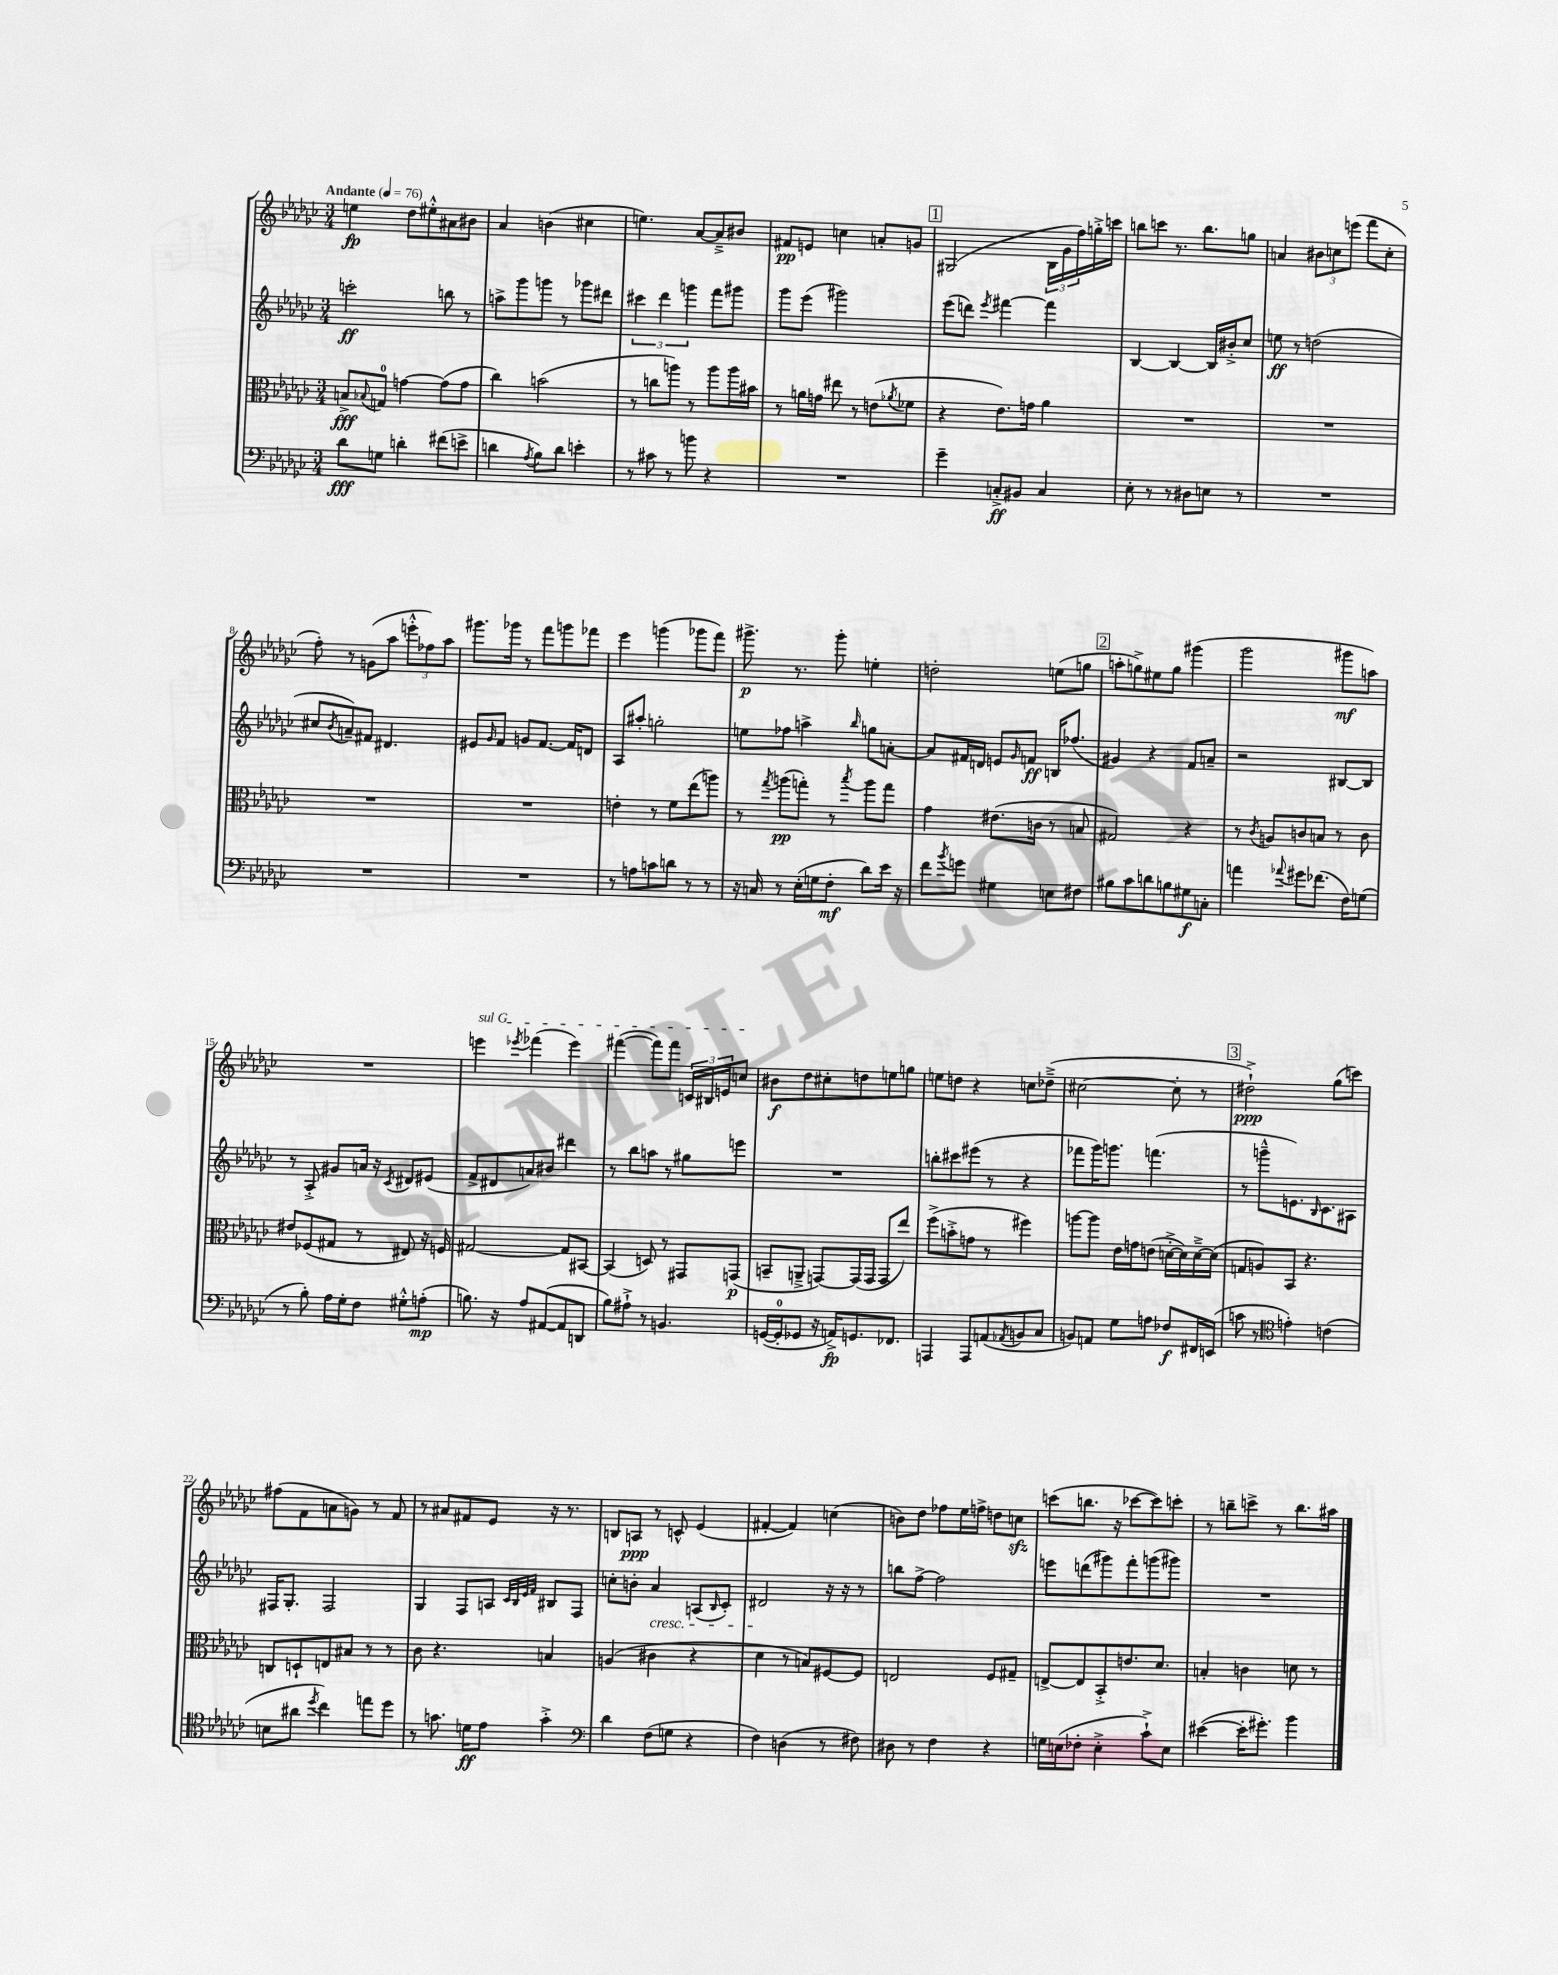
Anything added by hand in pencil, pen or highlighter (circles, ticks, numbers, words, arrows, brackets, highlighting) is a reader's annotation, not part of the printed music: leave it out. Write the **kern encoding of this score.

**kern	**kern	**kern	**kern
*staff4	*staff3	*staff2	*staff1
*clefF4	*clefC3	*clefG2	*clefG2
*k[b-e-a-d-g-c-]	*k[b-e-a-d-g-c-]	*k[b-e-a-d-g-c-]	*k[b-e-a-d-g-c-]
*M3/4	*M3/4	*M3/4	*M3/4
*MM76	*MM76	*MM76	*MM76
8d-	8B^	2ccc'	4ee
.	8qqB-	.	.
8G	8G	.	.
4d'	[4g	.	8dd-
.	.	.	8ee#'^^
(8f#	(8g]	8bb	8a#
8e^	8g	8r	8b#
=	=	=	=
4d	4cc-)	8aa^	4a-
.	.	8ggg-	.
8qA-	.	.	.
8B-)	(2b	8ggg	(4b
8d	.	8r	.
4e'	.	8ggg-	4cc#
.	.	8ddd#	.
=	=	=	=
8r	8r	6ccc#	4.ee)
8c#	8cc	.	.
.	.	6ddd-	.
8r	8aa)	.	.
.	.	6ggg	.
8b	8r	.	[8a-
4r	8aa	8fff	8a-~^]
.	16aa	8ggg#	8b#
.	16b#	.	.
=	=	=	=
2.r	8r	8ggg-	8f#
.	16a	(8eee-	8e
.	16g	.	.
.	8ee#	2ggg#)	4cc
.	8r	.	.
.	(8e	.	8a'
.	8qa-	.	.
.	8f-	.	8g
=	=	=	=
4g-~	4r	(8eee-	(2G#
.	.	8ddd)	.
.	.	8qeee-	.
8C'^	8.e-)	[4fff#	.
8BB#	.	.	.
.	16g	.	.
4C	4a-	4fff#]	24B-
.	.	.	24g-
.	.	.	24ff)
.	.	.	16gg'^
.	.	.	16ccc
=	=	=	=
8E-'	2.r	[4B-	8bb
8r	.	.	8ccc
8r	.	4B-_	8.r
8D#	.	.	.
.	.	.	8.bb
8E	.	16B-]	.
.	.	16b#'^	.
8r	.	8cc-	8gg
=	=	=	=
2.r	2.r	8ee	4a
.	.	8r	.
.	.	(2dd	12b#
.	.	.	12cc
.	.	.	(12eee
.	.	.	8fff
.	.	.	8cc'
=	=	=	=
2.r	2.r	8cc#	8ff')
.	.	8qb-	.
.	.	8a~)	8r
.	.	8f#	(8g
.	.	4.d#	8aa-
.	.	.	12eee'^^
.	.	.	12ff-)
.	.	.	12aa-
=	=	=	=
2.r	2.r	8e#	8.ggg#
.	.	16qqg-	.
.	.	8f	.
.	.	.	16ggg-
.	.	8g	8r
.	.	[8.f	8fff
.	.	.	8ggg
.	.	16f]	.
.	.	8d	8fff-
=	=	=	=
8r	4e'	8A-	4eee-
8A	.	8aa#'	.
8c	8r	2gg'	(4ggg
8d	8f	.	.
8r	(8ee-	.	8ggg-
8r	8aa)	.	8fff)
=	=	=	=
16r	8r	8ee	8.ggg#^
16C	.	.	.
.	8qgg-	.	.
8r	(8aa	8ff-	.
.	.	.	8.r
(16E-'	8gg')	4aa^	.
16G	.	.	.
8F'	8r	.	8ggg#'
.	8qbb-	16qqbb-	.
8d-)	8aa	8gg	4ee'
16e-	8gg	[8a'	.
16r	.	.	.
=	=	=	=
8f	4g-	8a]	2dd'
8qb-	.	.	.
8g	.	16f#	.
.	.	16d	.
4G#	(8.e#	8e	.
.	.	16qqg-	.
.	.	8f	.
.	16c	.	.
8E	8r	16B	(8ee
.	.	(8.ff-	.
8F#	8B	.	8gg
=	=	=	=
8B#	2G#)	4g#)	8aa'
8c-	.	.	8gg^)
8d	.	4r	8ee#
8B	.	.	8gg
8G#	4r	8f	(4ggg#
8C'	.	8a~	.
=	=	=	=
4a	8r	2r	2ggg-
.	8qc-	.	.
.	8A	.	.
8qqa-	.	.	.
8g#	8c	.	.
(8.f-	8B	.	.
.	8r	[8B#	8ggg#
16F)	.	.	.
(8G	8c	8B#]	8aa)
=	=	=	=
8r	8e#	8r	2.r
8B-')	(8F-	8A-'^	.
16A-	8G#	8g#	.
16G-'	.	.	.
8F	8r	16a	.
.	.	16r	.
.	.	8qc-	.
8G#'^^	8E#)	8d#	.
(8A'	16r	(8e#	.
.	16F	.	.
=	=	=	=
8.B)	[2G#	8f^	4eee
.	.	8d#	.
16r	.	.	.
.	.	.	8qeee-
8A-	.	8a)	(4fff-
([8AA#	.	8b#	.
8AA#]	8G#]	4ddd#	4eee-)
8DD	[8BB#	.	.
=	=	=	=
8B-)	(4BB#]	8r	([4fff#
8A#`^	.	8bb-	.
8r	8D)	8aa	8fff#])
4.BB	8r	8r	8fff#
.	8GG#	8gg#	24c
.	.	.	24B#
.	.	.	24e
.	(8GG	8eee	8cc
=	=	=	=
([16GG	8BB~	2.r	8b#
16GG']	.	.	.
8GG-	8AA~^	.	8dd-
16r	[8GG)	.	8cc#'
16AA^)	.	.	.
8.GG	(16GG]	.	8dd
.	16GG	.	.
.	8GG	.	8ee
8.FF-	.	.	.
.	8ee-)	.	8gg
=	=	=	=
4AAA	(8ff^	8bb'	8ee
.	8b'^	8ccc#	8dd
8AAA	8g	(8eee#	4r
(8AA	8r	8r	.
8qAA-	.	.	.
8BB	4ff#)	4r	8cc
8C-	.	.	(8dd-~^
=	=	=	=
8BB)	[8aa	8fff-	[2cc#
8AA	8aa]	16ggg-)	.
.	.	8.ggg	.
8G-	16e-	.	.
.	16g	.	.
8A	(8e	(4.fff	.
8F-	[16d'^	.	8cc#']
.	16d])	.	.
16FF#	[16d~^	.	8r
(16EE	(16d]	.	.
=	=	=	=
8c	8G	8r	2dd#`^)
8r	8A)	8ggg~^^	.
*clefC4	*	*	*
4e')	8BB-	8.e)	.
.	4.r	.	.
.	.	16qqB-	.
.	.	8.c-	.
(4c	.	.	(8gg-
.	.	8A#	8ccc)
=	=	=	=
8B	8C	16F#	(8ff#
.	.	8.G-'	.
8a#	8D`	.	8f
8qdd-	.	.	.
4cc-)	8E	2F#	8a
.	8B#	.	8g)
8ee	8r	.	8r
8dd-	8r	.	8f
=	=	=	=
8r	8c-	4G-	8r
8.g	4.r	.	8a#
.	.	8F	8f#
16d	.	.	.
8e-	.	8A	8e-
.	.	32qqc-	.
.	.	32qqB-	.
.	.	32qqe-	.
.	.	32qqf	.
4g'^	4B	8B#	16r
.	.	.	8.r
.	.	8F	.
=	=	=	=
*clefF4	*	*	*
4d-	(4A	8cc'	8B
.	.	8b'	8A
(8F	4c#	4a-	8r
8G	.	.	8c^^
4r	4r	(8A	(4e-
.	.	16qqB-	.
.	.	8c-')	.
=	=	=	=
4F)	4d-	2d#	[4f#'
(4D	8r	.	4f#])
.	8B)	.	.
8r	[8F#	16r	(4cc
.	.	16r	.
8F#)	8F#]	8r	.
=	=	=	=
8D#	2E	8bb	8b)
8r	.	[8ff^	8dd-
4F	.	2ff]	8ff-
.	.	.	16ee-
.	.	.	16ff^
4r	8F	.	8dd
.	8G#~	.	8cc
=	=	=	=
16G	[8E^	8eee	(8ccc
(16E	.	.	.
8F-'	8E]	(8ddd	8.bb
4E'^	8BB-'^	8ggg#)	.
.	.	.	16r
.	8.e	8fff'	[8ccc-
8c-`^)	.	(8ggg	8ccc-])
.	8.d-	.	.
8E	.	8ggg#)	8ccc'
=	=	=	=
([4e#	4B'	2.r	8r
.	.	.	8bb~
16e#']	4c	.	8ccc^
8.g#')	.	.	.
.	.	.	8r
4b-	8d	.	8.bb
.	8r	.	.
.	.	.	16aa#
==	==	==	==
*-	*-	*-	*-
